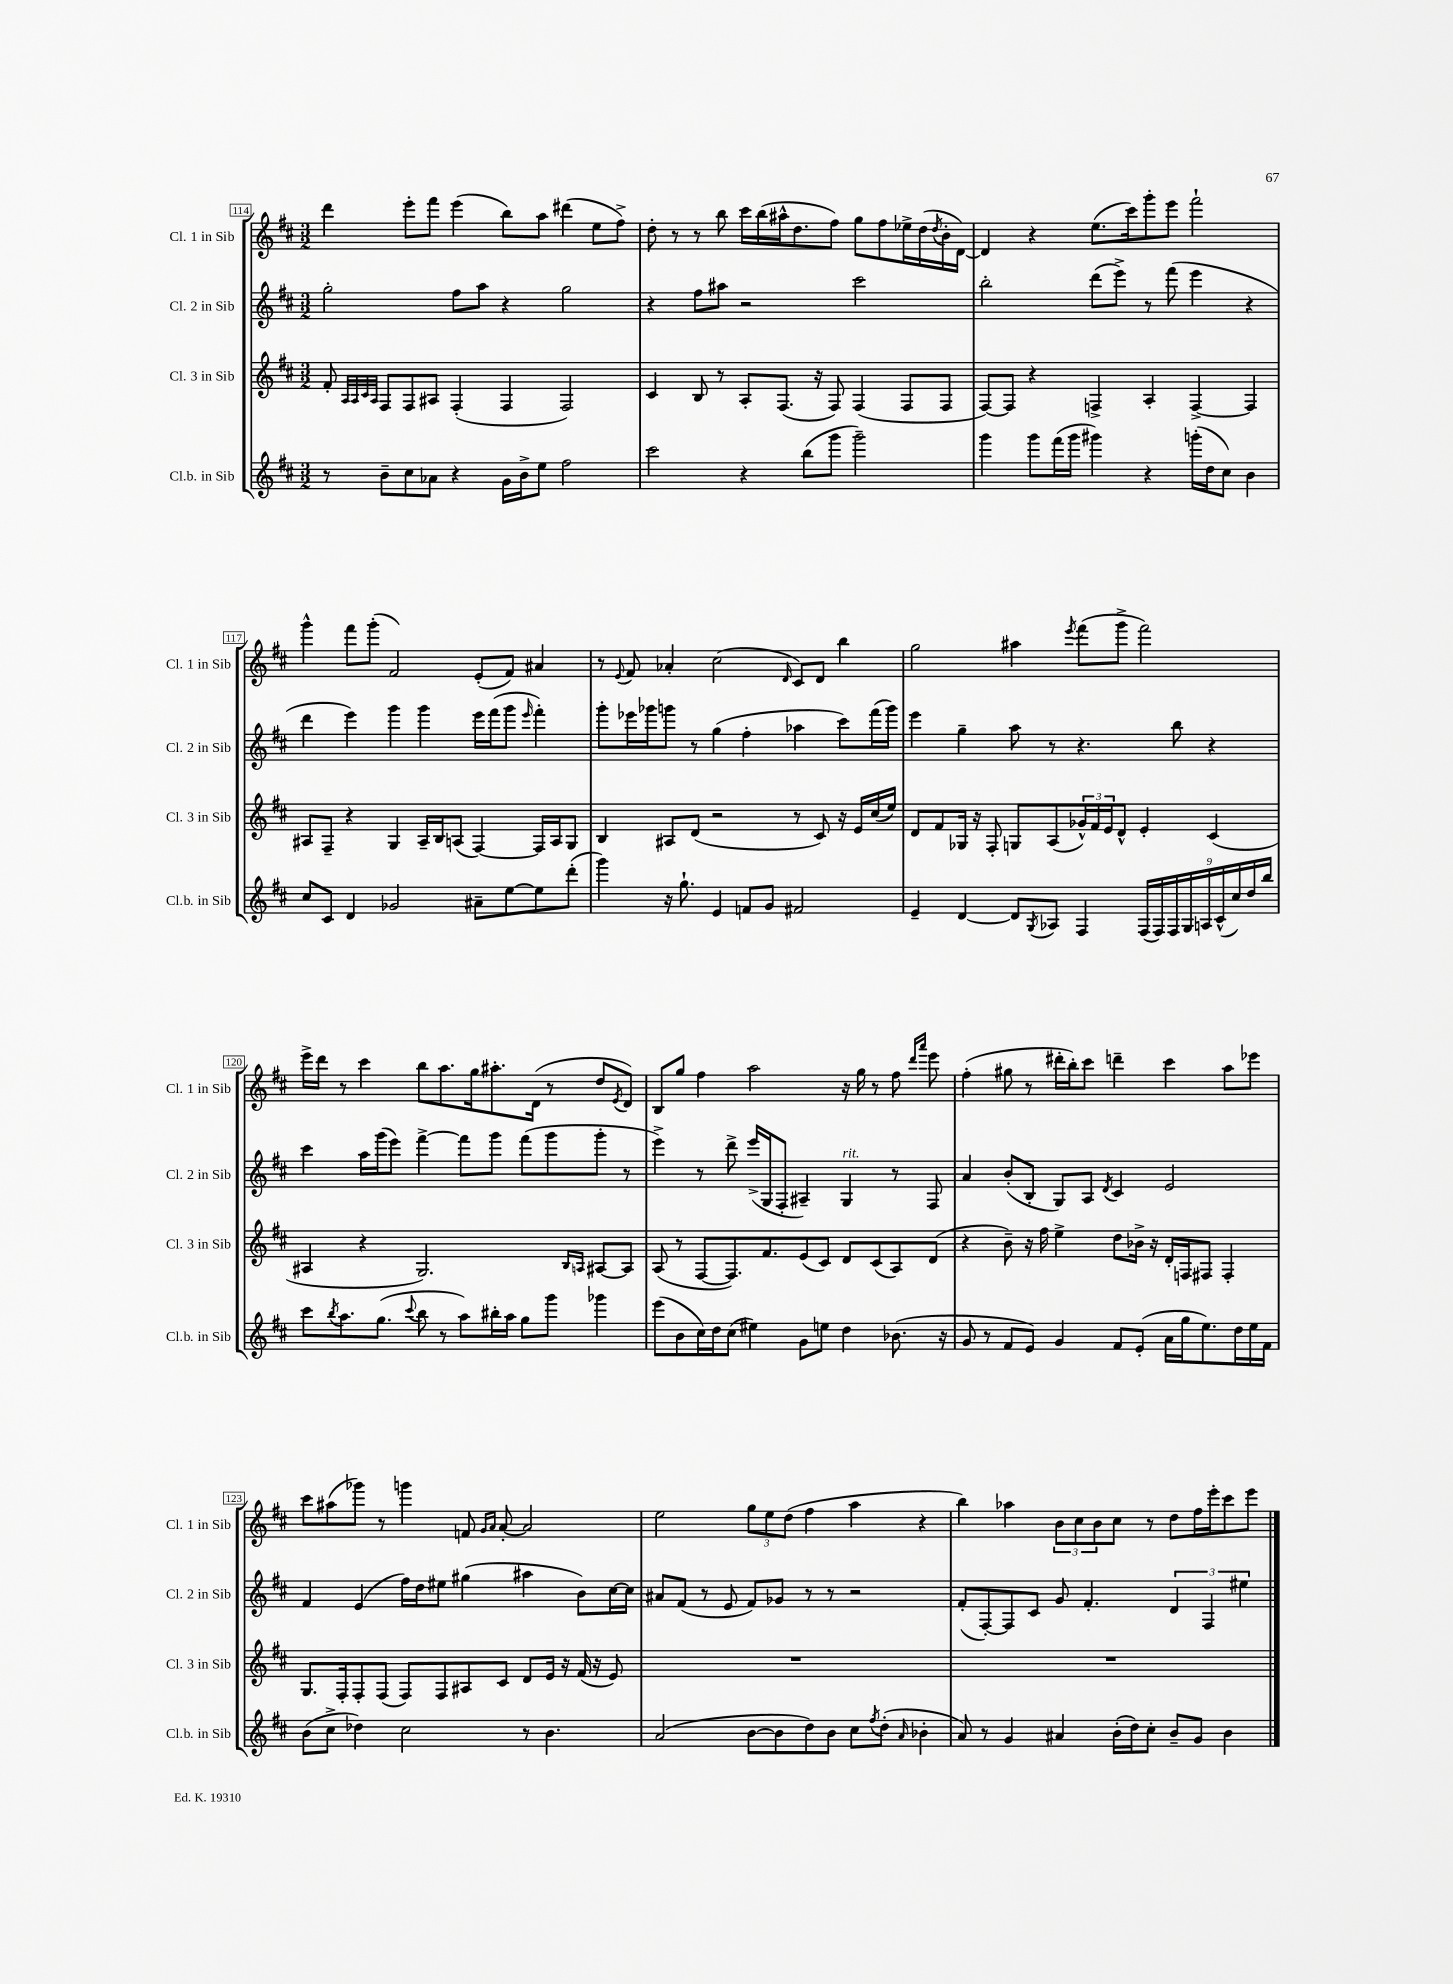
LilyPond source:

<<
\new StaffGroup <<
\new Staff = "s0" \with { instrumentName = "Cl. 1 in Sib" shortInstrumentName = "Cl. 1 in Sib" } {
    \clef treble \key d \major \numericTimeSignature \time 3/2
    d'''4 e'''8-. fis'''8 e'''4( b''8) a''8 dis'''4( e''8 fis''8->) |
    d''8-. r8 r8 b''8 cis'''16 b''16( ais''16-^ d''8. fis''8) g''8 fis''8 ees''16-> d''16( \acciaccatura { d''8 } b'16-. d'16~) |
    d'4 r4 e''8.( cis'''16) g'''8-. e'''8 fis'''2-! |
    g'''4-^ fis'''8 g'''8-.( fis'2) e'8-.( fis'8) ais'4 |
    r8 \appoggiatura { e'8 } fis'8 aes'4-. cis''2( \grace { d'16 } cis'8) d'8 b''4 |
    g''2 ais''4 \acciaccatura { e'''8 } fis'''8( g'''8-> fis'''2) |
    e'''16-> d'''16 r8 cis'''4 b''8 a''8. g''16 ais''8.-. d'16( r8 d''8 \acciaccatura { e'8 } d'8) |
    b8 g''8 fis''4 a''2 r16 g''16 r8 fis''8 \grace { d'''16 a'''16 } e'''8 |
    fis''4-.( gis''8 r8 dis'''16-. b''16-.) cis'''8 d'''4-- cis'''4 a''8 ees'''8 |
    cis'''8 ais''8( ges'''8) r8 g'''4 f'8 \grace { g'16 a'16 } a'8~-. a'2 |
    e''2 \tuplet 3/2 { g''8 e''8 d''8( } fis''4 a''4 r4 |
    b''4) aes''4 \tuplet 3/2 { b'8 cis''8 b'8 } cis''8 r8 d''8 fis''16 e'''16-. cis'''8 e'''8 \bar "|." |
}
\new Staff = "s1" \with { instrumentName = "Cl. 2 in Sib" shortInstrumentName = "Cl. 2 in Sib" } {
    \clef treble \key d \major \numericTimeSignature \time 3/2
    g''2-. fis''8 a''8 r4 g''2 |
    r4 fis''8 ais''8 r2 cis'''2 |
    b''2-. d'''8( e'''8->) r8 fis'''8( e'''4 r4 |
    d'''4 e'''4) g'''4 g'''4 e'''16 fis'''16( g'''8 \grace { e'''16 } fis'''4-.) |
    g'''8-. ees'''16 ges'''16 g'''8 r8 g''4( fis''4-. aes''4 cis'''8) fis'''16( g'''16) |
    e'''4 g''4-- a''8 r8 r4. b''8 r4 |
    cis'''4 a''16 g'''16( e'''8) fis'''4~-> fis'''8 g'''8 fis'''8( g'''8 g'''8-. r8 |
    e'''4->) r8 d'''8-> e'''16->( g16 fis8-. ais4--) g4^\markup { \italic "rit." } r8 fis8 |
    a'4 b'8-.( b8-. g8) a8 \acciaccatura { d'8 } cis'4 e'2 |
    fis'4 e'4( fis''16) d''16 eis''8 gis''4( ais''4 b'8) cis''16~ cis''16 |
    ais'8 fis'8( r8 e'8 fis'8) ges'8 r8 r8 r2 |
    fis'8-.( fis8~-.) fis8 cis'8 g'8 fis'4.-. \tuplet 3/2 { d'4 fis4 eis''4 } \bar "|." |
}
\new Staff = "s2" \with { instrumentName = "Cl. 3 in Sib" shortInstrumentName = "Cl. 3 in Sib" } {
    \clef treble \key d \major \numericTimeSignature \time 3/2
    fis'8-. \grace { a32 a32 cis'32 a32 } fis8 fis8 ais8 fis4-.( fis4 fis2) |
    cis'4 b8 r8 a8-. fis8.( r16 fis8) fis4( fis8 fis8 |
    fis8~) fis8 r4 f4-> a4-. f4~-> f4 |
    ais8 fis8-- r4 g4 ais16-- b16 a8( fis4~) fis16 a16 g8 |
    b4 ais8 d'8( r2 r8 cis'8) r16 e'16 cis''16( e''16) |
    d'8 fis'8 ges16 r16 fis8-. g8 a8( \tuplet 3/2 { ges'16-^) fis'16 e'16 } d'8-^ e'4-. cis'4( |
    ais4 r4 g2.) \grace { b16 a16 } ais8~ ais8 |
    a8( r8 fis8~ fis8.) fis'8. e'8( cis'8) d'8 cis'8( a8) d'8( |
    r4 b'8--) r16 fis''16 e''4-> d''8 bes'16-> r16 d'16-. f16 fis8 fis4-. |
    g8. fis16-. fis8-. fis8( fis8) fis8 ais8 cis'8 d'8 e'16 r16 fis'16( r16 e'8) |
    R1. |
    R1. \bar "|." |
}
\new Staff = "s3" \with { instrumentName = "Cl.b. in Sib" shortInstrumentName = "Cl.b. in Sib" } {
    \clef treble \key d \major \numericTimeSignature \time 3/2
    r8 b'8-- cis''8 aes'8 r4 g'16 b'16-> e''8 fis''2 |
    cis'''2 r4 b''8( g'''8 g'''2--) |
    g'''4 g'''8 fis'''16( g'''16 gis'''4) r4 g'''16-.( d''16 cis''8) b'4 |
    cis''8 cis'8 d'4 ges'2 ais'8-- e''8~ e''8 d'''8-.( |
    g'''4) r16 g''8.-! e'4 f'8 g'8 fis'2 |
    e'4-- d'4~ d'8 \acciaccatura { g8 } aes8 fis4 \tuplet 9/8 { fis16( fis16) fis16 g16 a16 cis'16-^( cis''16) d''16 b''16 } |
    cis'''8 \acciaccatura { b''8 } a''8. g''8.( \appoggiatura { cis'''8 } b''8 r8 a''8) bis''16-. a''16 g''8 g'''8 ges'''4 |
    e'''8( b'8 cis''16) d''16 cis''8( eis''4) g'8 e''8 d''4 bes'8.( r16 |
    g'8 r8 fis'8 e'8) g'4 fis'8 e'8-.( a'16 g''16 e''8.) d''16 e''16 fis'16 |
    b'8( cis''8-> des''4) cis''2 r8 b'4. |
    a'2( b'8~ b'8 d''8) b'8 cis''8 \acciaccatura { fis''8 } d''8-.( \grace { a'16 } bes'4-. |
    a'8) r8 g'4 ais'4 b'16-.( d''16) cis''8-. b'8-- g'8 b'4 \bar "|." |
}
>>
>>
\layout { \context { \Score currentBarNumber = #114 \override BarNumber.stencil = #(make-stencil-boxer 0.1 0.3 ly:text-interface::print) } }
